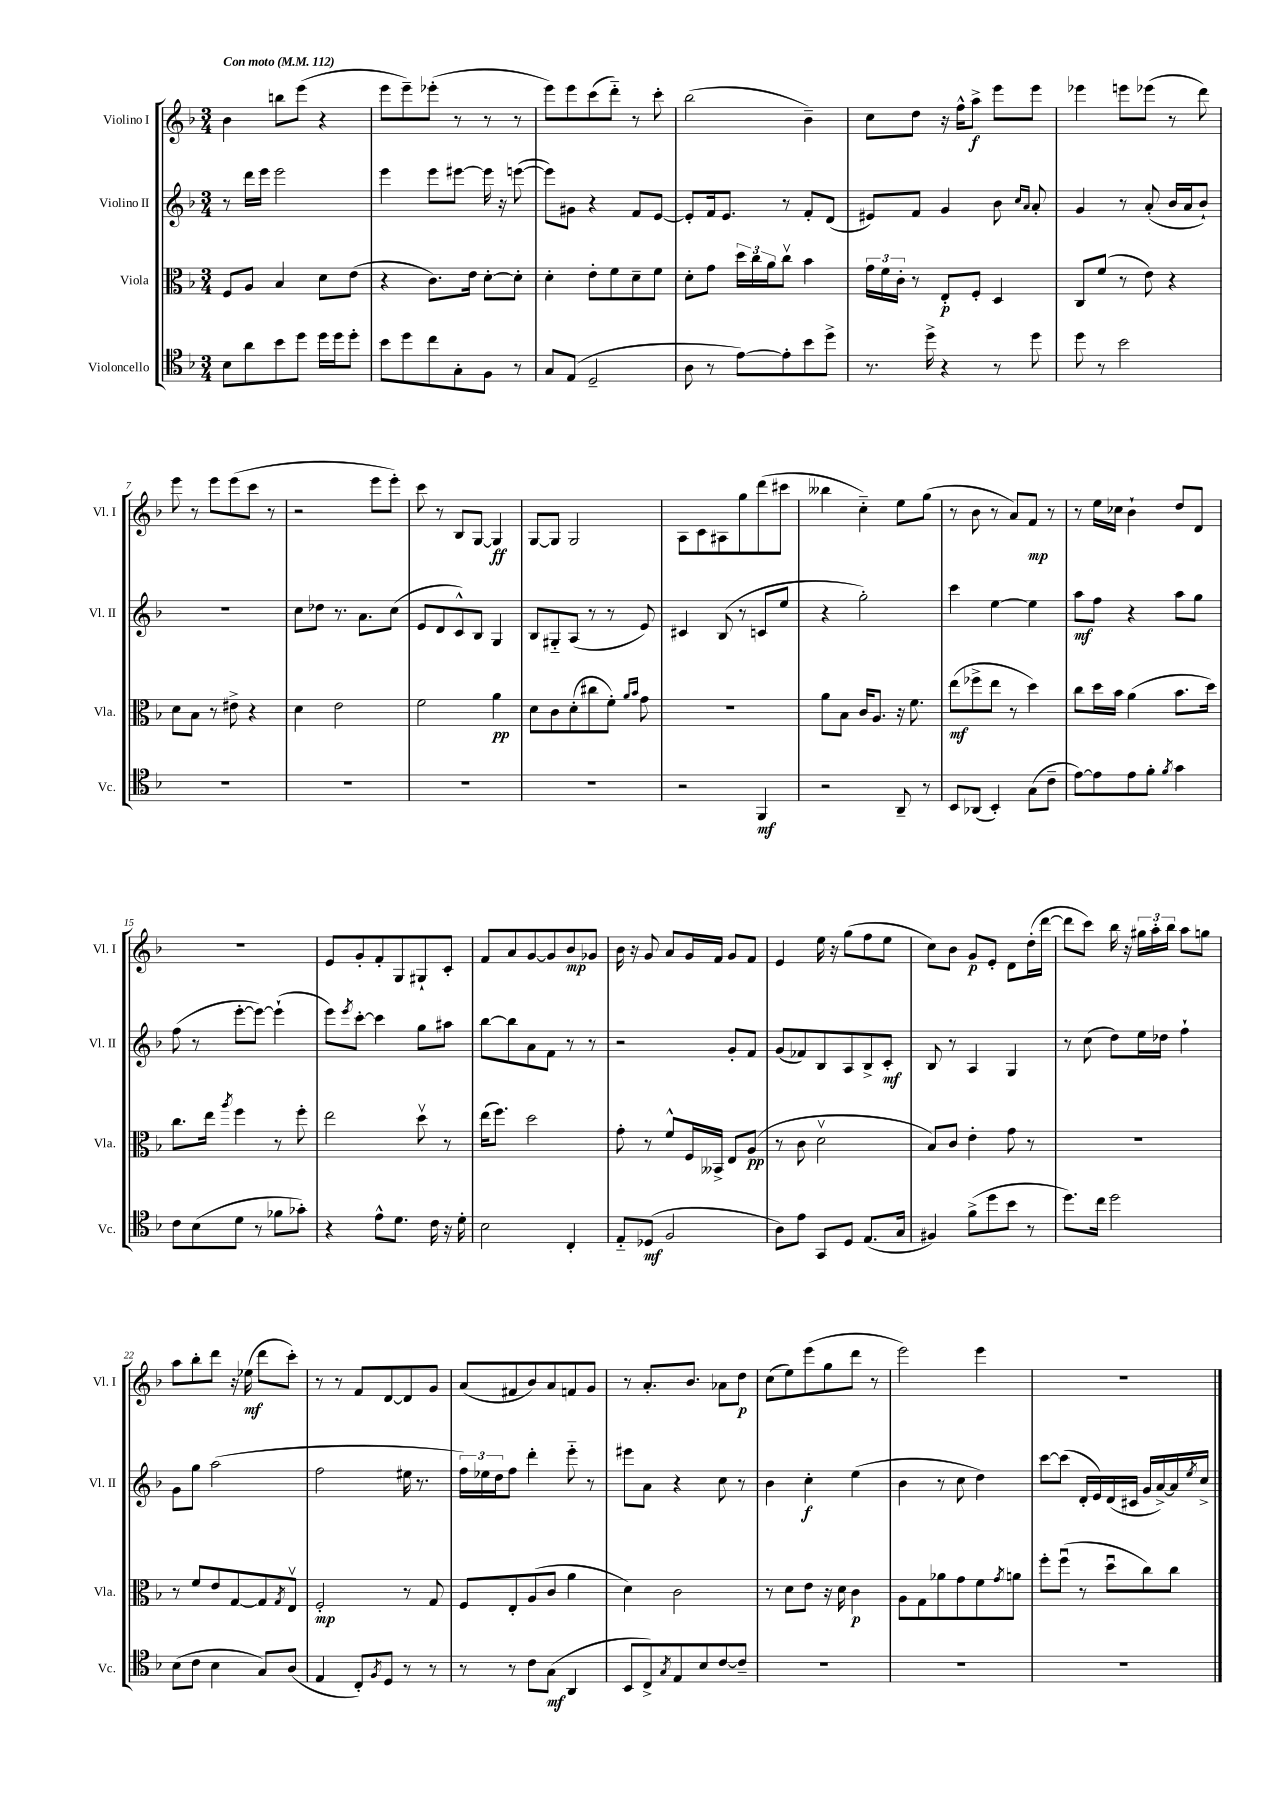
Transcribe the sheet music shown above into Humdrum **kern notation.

**kern	**kern	**kern	**kern
*staff4	*staff3	*staff2	*staff1
*clefC4	*clefC3	*clefG2	*clefG2
*k[b-]	*k[b-]	*k[b-]	*k[b-]
*M3/4	*M3/4	*M3/4	*M3/4
*MM112	*MM112	*MM112	*MM112
8B-	8F	8r	4b-
8a	8A	16ddd	.
.	.	16eee	.
8b-	4B-	2eee	8bb
8dd	.	.	(8eee
16dd	8d	.	4r
16dd	.	.	.
8dd'	(8e	.	.
=	=	=	=
8b-	4r	4eee	8eee
8dd	.	.	8eee~)
8cc	8.c)	8eee	(8eee-'
8G'	.	[8eee#	8r
.	16e	.	.
8F	[8d'	16eee#]	8r
.	.	16r	.
8r	8d']	([8eee	8r
=	=	=	=
8G	4d'	8eee])	8eee)
(8E	.	8g#	8eee
2D~	8e'	4r	(8ccc
.	8f	.	8ddd'~)
.	8d~	8f	8r
.	8f	[8e	8ccc'
=	=	=	=
8A	8d'	8e']	(2bb-
8r	8g	16f	.
.	.	8.e	.
[8e)	24dd	.	.
.	24cc	.	.
.	24a	.	.
8e']	8ccv	8r	.
8b-	4b-	8f'	4b-~)
8dd^	.	(8d	.
=	=	=	=
8.r	24g	8e#)	8cc
.	24f	.	.
.	24c'	.	.
.	8r	8f	8dd
16dd^	.	.	.
4r	8E'	4g	16r
.	.	.	16ff^^
.	8F'	.	8aa^
8r	4D	8b-	8eee
.	.	16qqcc	.
.	.	16qqa	.
8dd	.	8a'	8eee
=	=	=	=
8dd	8C	4g	4eee-
8r	(8f	.	.
2b-	8r	8r	8eee
.	8e)	(8a'	(8eee-
.	4r	16b-	8r
.	.	16a	.
.	.	8b-`)	8ddd)
=	=	=	=
2.r	8d	2.r	8eee
.	8B-	.	8r
.	8r	.	8eee
.	8e#^	.	(8eee
.	4r	.	8ccc
.	.	.	8r
=	=	=	=
2.r	4d	8cc	2r
.	.	8dd-	.
.	2e	8.r	.
.	.	8.a	.
.	.	.	8eee
.	.	(8cc	8eee')
=	=	=	=
2.r	2f	8e	8ccc
.	.	8d	8r
.	.	8c^^)	8B-
.	.	8B-	[8G
.	4a	4G	4G]
=	=	=	=
2.r	8d	8B-	[8G
.	8c	8G#'~	8G]
.	(8d'	(8A	2G
.	8cc#	8r	.
.	8f')	8r	.
.	16qqa	.	.
.	16qqb-	.	.
.	8g	8e)	.
=	=	=	=
2r	2.r	4c#	8A
.	.	.	8c
.	.	(8B-	8A#
.	.	8r	8gg
4FF	.	8c	(8ddd
.	.	8ee	8ccc#
=	=	=	=
2r	8a	4r	4bb--
.	8B-	.	.
.	16c	2gg')	4cc'~)
.	8.A	.	.
8AA~	16r	.	8ee
.	8.f	.	.
8r	.	.	(8gg
=	=	=	=
8BB-	(8ee	4ccc	8r
(8AA-	8ff-^	.	8b-
4BB-')	8ee	[4ee	8r
.	8r	.	8a)
(8G	4dd)	4ee]	8f
8c~	.	.	8r
=	=	=	=
[8e)	8cc	8aa	8r
8e]	16dd	8ff	16ee
.	16b-	.	16cc-
8e	(4a	4r	4b-`
8f'	.	.	.
8qf	.	.	.
4g	8.b-	8aa	8dd
.	.	8gg	8d
.	16dd)	.	.
=	=	=	=
8c	8.cc	(8ff	2.r
(8B-	.	8r	.
.	16ee	.	.
.	8qaa	.	.
8d	4ff	[8eee'	.
8r	.	8eee_)	.
8f-	8r	(4eee`]	.
8g-')	8ff'	.	.
=	=	=	=
4r	2ee	8eee)	8e
.	.	8qeee	.
.	.	[8ccc'	8g'
8e^^	.	4ccc]	8f'
8.d	.	.	8G
.	8ddv	8gg	8G#`
16c	.	.	.
16r	8r	8aa#	8c'
16d'	.	.	.
=	=	=	=
2B-	(16ee	[8bb-	8f
.	8.ff)	.	.
.	.	8bb-]	8a
.	2dd	8a	[8g
.	.	8f	8g]
4C'	.	8r	8b-
.	.	8r	8g-
=	=	=	=
8E'~	8g'	2r	16b-
.	.	.	16r
(8D-	8r	.	8g
2F	8f^^	.	8a
.	16F	.	16g
.	16BB--^	.	16f
.	8E	8g'	8g
.	(8A	8f	8f
=	=	=	=
8A)	8r	(8g	4e
8e	8c	8f-)	.
8GG	2dv	8B-	16ee
.	.	.	16r
8D	.	8A	(8gg
(8.E	.	8B-^	8ff
.	.	8c'	8ee
16G	.	.	.
=	=	=	=
4F#)	8B-)	8B-	8cc)
.	8c	8r	8b-
(8f^	4e'	4A	8g
8dd	.	.	8e'
8b-	8g	4G	8d
8r	8r	.	(16dd'
.	.	.	[16ddd
=	=	=	=
8.dd)	2.r	8r	8ddd]
.	.	(8cc	8ccc)
16cc	.	.	.
2dd	.	8dd)	16bb-
.	.	.	16r
.	.	16ee	24gg#
.	.	.	24aa'
.	.	16dd-	.
.	.	.	24bb-
.	.	4ff`	8aa
.	.	.	8gg
=	=	=	=
(8B-	8r	8g	8aa
8c	8f	8gg	8bb-'
4B-	8e	(2aa	8ddd
.	[8G	.	16r
.	.	.	(16ee-
8G)	8G]	.	8ddd
.	8qG	.	.
(8A	8Ev	.	8ccc')
=	=	=	=
4E	2F'	2ff	8r
.	.	.	8r
8C')	.	.	8f
8qF	.	.	.
8D	.	.	[8d
8r	8r	16ee#	8d]
.	.	8.r	.
8r	8G	.	8g
=	=	=	=
8r	8F	24ff)	(8a
.	.	24ee-	.
.	.	24dd	.
8r	8E'	8ff	8f#
8c	(8A	4ddd'	8b-)
(8G	8c	.	8a
4AA	4a	8eee'~	8f
.	.	8r	8g
=	=	=	=
8BB-	4d)	8eee#	8r
8C^)	.	8a	8.a'
8qG	.	.	.
8E	2c	4r	.
.	.	.	8.b-
8B-	.	.	.
[8c	.	8cc	8a-
8c~]	.	8r	8dd
=	=	=	=
2.r	8r	4b-	(8cc
.	8d	.	8ee)
.	8e	4cc'	(8eee
.	16r	.	8gg
.	16d	.	.
.	4c	(4ee	8ddd
.	.	.	8r
=	=	=	=
2.r	8A	4b-	2eee)
.	8G	.	.
.	8a-	8r	.
.	8g	8cc	.
.	8f	4dd)	4eee
.	8qg	.	.
.	8a	.	.
=	=	=	=
2.r	8ff'	[8ccc	2.r
.	(8ffu	(8ccc]	.
.	8r	16d'	.
.	.	16e)	.
.	8ddu	(16d	.
.	.	16c#	.
.	8cc)	16g	.
.	.	[16a^)	.
.	8cc	16a]	.
.	.	8qee	.
.	.	16cc^	.
==	==	==	==
*-	*-	*-	*-
